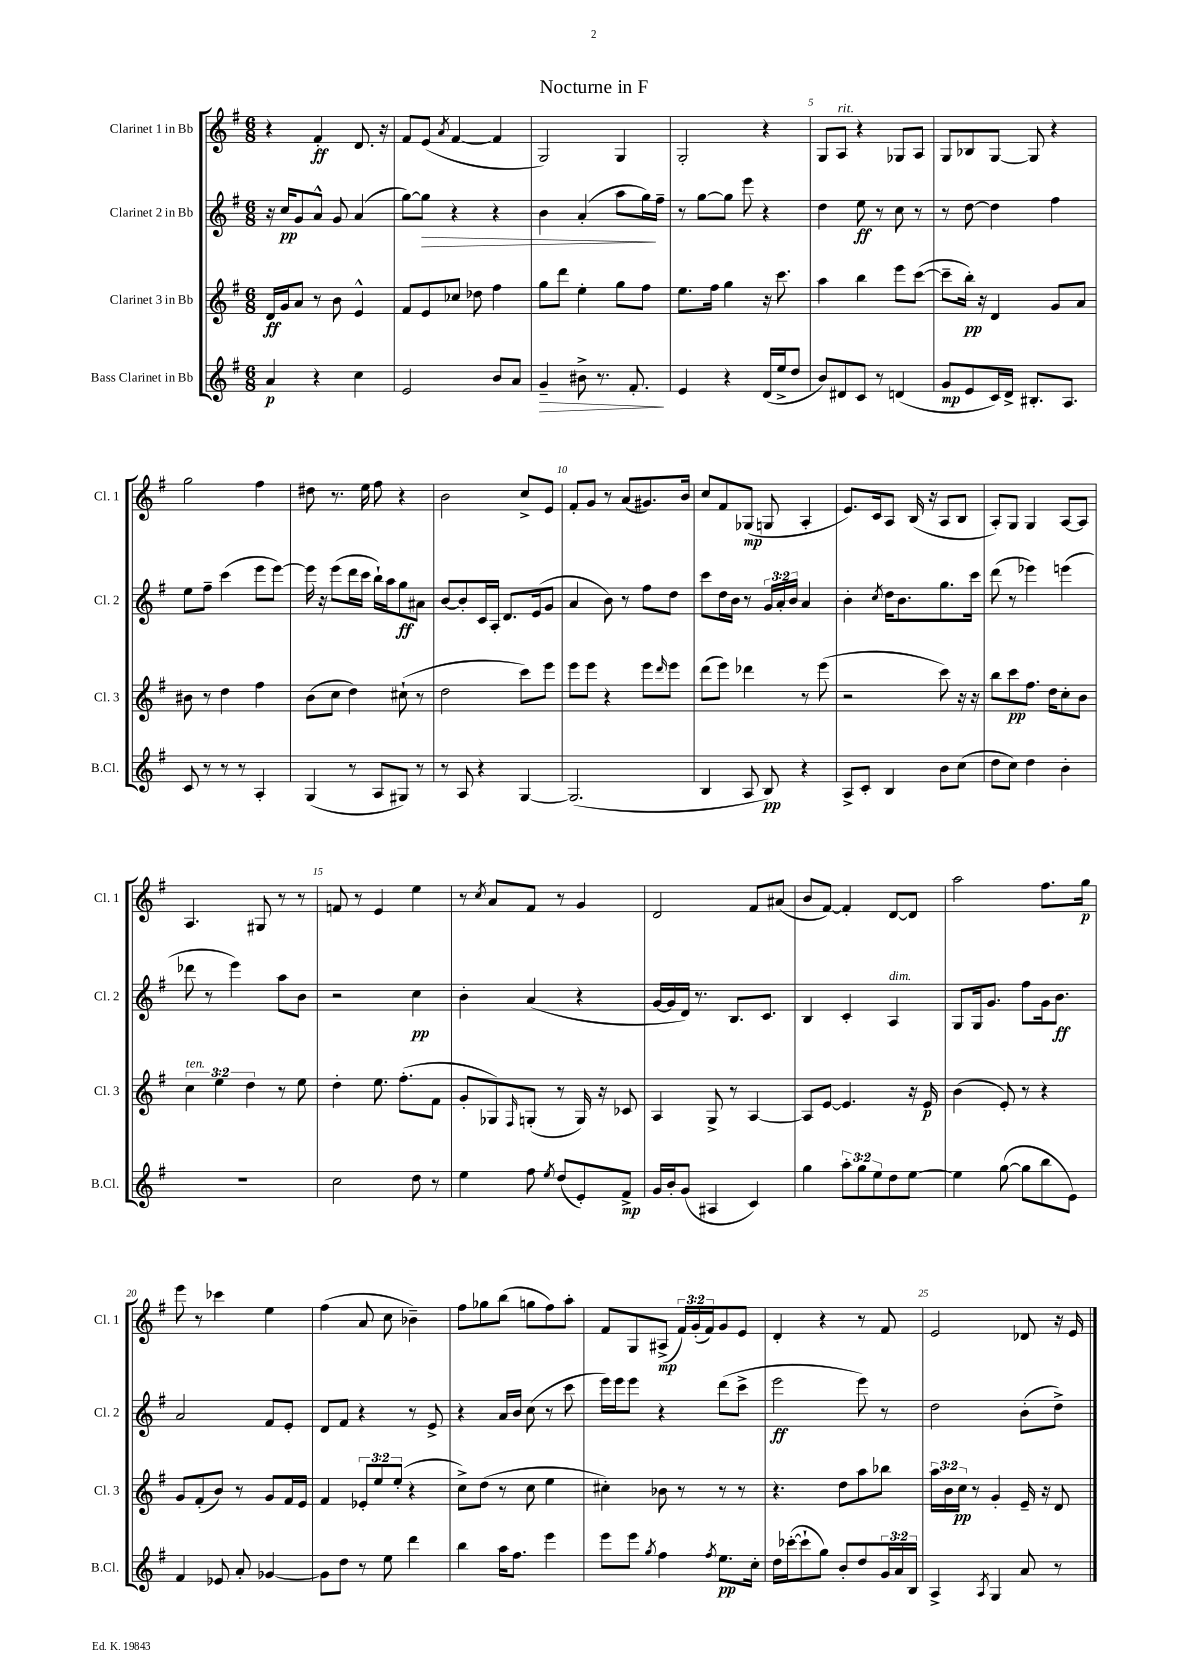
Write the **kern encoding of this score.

**kern	**dynam	**kern	**dynam	**kern	**dynam	**kern	**dynam
*part4	*part4	*part3	*part3	*part2	*part2	*part1	*part1
*staff4	*staff4	*staff3	*staff3	*staff2	*staff2	*staff1	*staff1
*I"Bass Clarinet in Bb	*	*I"Clarinet 3 in Bb	*	*I"Clarinet 2 in Bb	*	*I"Clarinet 1 in Bb	*
*I'B.Cl.	*	*I'Cl. 3	*	*I'Cl. 2	*	*I'Cl. 1	*
*clefG2	*	*clefG2	*	*clefG2	*	*clefG2	*
*k[f#]	*	*k[f#]	*	*k[f#]	*	*k[f#]	*
*M6/8	*	*M6/8	*	*M6/8	*	*M6/8	*
=1	=1	=1	=1	=1	=1	=1	=1
4a/	p	16d/LL	ff	16r	.	4r	.
.	.	16g/J	.	16cc/KL	pp	.	.
.	.	8a/J	.	8g/	.	.	.
4r	.	8r	.	8a^^/J	.	4f#'/	ff
.	.	8b\	.	8g/	.	.	.
4cc\	.	4e^^/	.	(4a/	.	8.d/	.
.	.	.	.	.	.	16r	.
=2	=2	=2	=2	=2	=2	=2	=2
2e/	.	8f#/L	.	[8gg\L)	.	8f#/L	.
!	!	!	!	!	!LO:HP:b	!	!
.	.	8e/	.	8gg\J]	>	(8e/J	.
.	.	.	.	.	.	8qa/	.
.	.	8cc-X/J	.	4r	.	[4f#/	.
.	.	8dd-X\	.	.	.	.	.
8b/L	.	4ff#\	.	4r	.	4f#/]	.
8a/J	.	.	.	.	.	.	.
=3	=3	=3	=3	=3	=3	=3	=3
!	!LO:HP:b	!	!	!	!	!	!
4g~/	>	8gg\L	.	4b\	.	2G/)	.
.	.	8ddd\J	.	.	.	.	.
8b#X^\	.	4ee'\	.	(4a'/	.	.	.
8.r	.	.	.	.	.	.	.
.	.	8gg\L	.	8aa\L	.	4G/	.
8.f#'/	.	.	.	.	.	.	.
.	.	8ff#\J	.	16gg\L)	.	.	.
.	.	.	.	16ff#~\JJ	]	.	.
.	]	.	.	.	.	.	.
=4	=4	=4	=4	=4	=4	=4	=4
4e/	.	8.ee\L	.	8r	.	2G'/	.
.	.	.	.	[8gg\L	.	.	.
.	.	16ff#\Jk	.	.	.	.	.
4r	.	4gg\	.	8gg\J]	.	.	.
.	.	.	.	8eee\	.	.	.
(16d/LL	.	16r	.	4r	.	4r	.
16ee^/J	.	8.ccc\	.	.	.	.	.
8dd/J	.	.	.	.	.	.	.
=5	=5	=5	=5	=5	=5	=5	=5
8b/L)	.	4aa\	.	4dd\	.	8G/L	.
!	!	!	!	!	!	!LO:TX:a:i:t=rit.	!
8d#X/	.	.	.	.	.	8A/J	.
8c/J	.	4bb\	.	8ee\	ff	4r	.
8r	.	.	.	8r	.	.	.
(4dn/	.	8eee\L	.	8cc\	.	8G-X/L	.
.	.	([8ccc\J	.	8r	.	8A/J	.
=6	=6	=6	=6	=6	=6	=6	=6
8g/L	mp	8ccc~\L]	.	8r	.	8G/L	.
8e/	.	16bb'\Jk)	pp	[8dd\	.	8B-X/	.
.	.	16r	.	.	.	.	.
16c/L)	.	4d/	.	4dd\]	.	[8G/J	.
16d^/JJ	.	.	.	.	.	.	.
8.B#X'/L	.	.	.	.	.	8G/]	.
.	.	8g/L	.	4ff#\	.	4r	.
8.A/J	.	.	.	.	.	.	.
.	.	8a/J	.	.	.	.	.
!!LO:LB:g=z
=7	=7	=7	=7	=7	=7	=7	=7
8c/	.	8b#X\	.	8ee\L	.	2gg\	.
8r	.	8r	.	8ff#~\J	.	.	.
8r	.	4dd\	.	(4ccc\	.	.	.
8r	.	.	.	.	.	.	.
4A'/	.	4ff#\	.	8eee\L	.	4ff#\	.
.	.	.	.	[8eee\J)	.	.	.
=8	=8	=8	=8	=8	=8	=8	=8
(4G/	.	(8b\L	.	16eee\]	.	8dd#X\	.
.	.	.	.	16r	.	.	.
.	.	8cc\J	.	(8eee\L	.	8.r	.
8r	.	4dd\)	.	16ddd\L	.	.	.
.	.	.	.	16ccc\JJ	.	16ee\	.
8A/L	.	.	.	16bb`\LL)	.	8ff#\	.
.	.	.	.	16aa\J	.	.	.
8G#X/J)	.	(8cc#X`\	.	8gg\	ff	4r	.
8r	.	8r	.	8a#X\J	.	.	.
=9	=9	=9	=9	=9	=9	=9	=9
8r	.	2dd\	.	[8b/L	.	2b\	.
8A/	.	.	.	8b'/]	.	.	.
4r	.	.	.	16c/L	.	.	.
.	.	.	.	16A'/JJ	.	.	.
.	.	.	.	8.d/L	.	.	.
[4G/	.	8ccc\L)	.	.	.	8cc^/L	.
.	.	.	.	(16e/k	.	.	.
.	.	8eee\J	.	8g/J	.	8e/J	.
=10	=10	=10	=10	=10	=10	=10	=10
(2.G/]	.	8eee\L	.	4a/	.	8f#'/L	.
.	.	8eee\J	.	.	.	8g/J	.
.	.	4r	.	8b\)	.	8r	.
.	.	.	.	8r	.	(8a/L	.
.	.	8eee\L	.	8ff#\L	.	8.g#X/)	.
.	.	16qqddd/	.	.	.	.	.
.	.	8eee\J	.	8dd\J	.	.	.
.	.	.	.	.	.	16b/Jk	.
=11	=11	=11	=11	=11	=11	=11	=11
4B/	.	(8ddd\L	.	8ccc\L	.	8cc/L	.
.	.	8eee\J)	.	16dd\L	.	8f#/	.
.	.	.	.	16b\JJ	.	.	.
8A/	.	4ddd-X\	.	8r	.	(8G-X/J	mp
8B/)	pp	.	.	24g/LL	.	8Gn/	.
.	.	.	.	24a'/	.	.	.
.	.	.	.	24b/JJ	.	.	.
4r	.	8r	.	4a/	.	4A'/	.
.	.	(8eee\	.	.	.	.	.
=12	=12	=12	=12	=12	=12	=12	=12
8A^/L	.	2r	.	4b'\	.	8.e/L)	.
8c'/J	.	.	.	.	.	.	.
.	.	.	.	.	.	16c/k	.
.	.	.	.	8qcc/	.	.	.
4B/	.	.	.	16dd\KL	.	8A/J	.
.	.	.	.	8.b\	.	.	.
.	.	.	.	.	.	(16B/	.
.	.	.	.	.	.	16r	.
8b\L	.	8ccc\)	.	8.gg\	.	8A/L	.
(8cc\J	.	16r	.	.	.	8B/J	.
.	.	16r	.	16ccc\Jk	.	.	.
=13	=13	=13	=13	=13	=13	=13	=13
8dd\L	.	8bb\L	.	(8ddd\	.	8A'/L)	.
8cc\J)	.	8ccc\	pp	8r	.	8G/J	.
4dd\	.	8.ff#\J	.	4eee-X\)	.	4G/	.
.	.	16dd\KL	.	.	.	.	.
4b'\	.	8cc'\	.	(4eeen\	.	[8A/L	.
.	.	8b\J	.	.	.	8A/J]	.
!!LO:LB:g=z
=14	=14	=14	=14	=14	=14	=14	=14
!	!	!LO:TX:a:i:t=ten.	!	!	!	!	!
2.r	.	6cc\	.	8ddd-X\	.	4.A/	.
.	.	.	.	8r	.	.	.
.	.	6ee\	.	.	.	.	.
.	.	.	.	4eee\)	.	.	.
.	.	6dd\	.	.	.	.	.
.	.	.	.	.	.	8G#X/	.
.	.	8r	.	8aa\L	.	8r	.
.	.	8ee\	.	8b\J	.	8r	.
=15	=15	=15	=15	=15	=15	=15	=15
2cc\	.	4dd'\	.	2r	.	8fn/	.
.	.	.	.	.	.	8r	.
.	.	8.ee\	.	.	.	4e/	.
.	.	(8.ff#'\L	.	.	.	.	.
8dd\	.	.	.	4cc\	pp	4ee\	.
8r	.	8f#\J	.	.	.	.	.
=16	=16	=16	=16	=16	=16	=16	=16
4ee\	.	8g'/L	.	4b'\	.	8r	.
.	.	.	.	.	.	8qcc/	.
.	.	8G-X/)	.	.	.	8a/L	.
.	.	16qqF#/	.	.	.	.	.
8ff#\	.	(8Gn'/J	.	(4a/	.	8f#/J	.
8qee/	.	.	.	.	.	.	.
(8dd/L	.	8r	.	.	.	8r	.
8e'/)	.	16G/)	.	4r	.	4g/	.
.	.	16r	.	.	.	.	.
8f#^/J	mp	8c-X/	.	.	.	.	.
=17	=17	=17	=17	=17	=17	=17	=17
16g/LL	.	4A/	.	[16g/LL	.	2d/	.
16b'/J	.	.	.	16g/]	.	.	.
(8g/J	.	.	.	16d/JJ)	.	.	.
.	.	.	.	8.r	.	.	.
4A#X/	.	8G^/	.	.	.	.	.
.	.	8r	.	8.B/L	.	.	.
4c/)	.	[4A/	.	.	.	8f#/L	.
.	.	.	.	8.c/J	.	.	.
.	.	.	.	.	.	(8a#X/J	.
=18	=18	=18	=18	=18	=18	=18	=18
4gg\	.	8A/L]	.	4B/	.	8b/L	.
.	.	[8e/J	.	.	.	[8f#/J)	.
12aa'\L	.	4.e/]	.	4c'/	.	4f#'/]	.
12gg\	.	.	.	.	.	.	.
12ee\	.	.	.	.	.	.	.
!	!	!	!	!LO:TX:a:i:t=dim.	!	!	!
8dd\	.	.	.	4A/	.	[8d/L	.
[8ee\J	.	16r	.	.	.	8d/J]	.
.	.	16e/	p	.	.	.	.
=19	=19	=19	=19	=19	=19	=19	=19
4ee\]	.	(4b\	.	8G/L	.	2aa\	.
.	.	.	.	16G/k	.	.	.
.	.	.	.	8.g/J	.	.	.
([8gg\	.	8e'/)	.	.	.	.	.
8gg\L]	.	8r	.	8ff#\L	.	.	.
8bb\	.	4r	.	16g\k	.	8.ff#\L	.
.	.	.	.	8.b\J	ff	.	.
8e\J)	.	.	.	.	.	.	.
.	.	.	.	.	.	16gg\Jk	p
!!LO:LB:g=z
=20	=20	=20	=20	=20	=20	=20	=20
4f#/	.	8g/L	.	2a/	.	8eee\	.
.	.	(8f#'/	.	.	.	8r	.
8e-X/	.	8b/J)	.	.	.	4ccc-X\	.
8a'/	.	8r	.	.	.	.	.
[4g-X/	.	8g/L	.	8f#/L	.	4ee\	.
.	.	16f#/L	.	8e'/J	.	.	.
.	.	16e/JJ	.	.	.	.	.
=21	=21	=21	=21	=21	=21	=21	=21
8g-\L]	.	4f#/	.	8d/L	.	(4ff#\	.
8dd\J	.	.	.	8f#/J	.	.	.
8r	.	12e-X'/L	.	4r	.	8a/	.
.	.	12ee/	.	.	.	.	.
8ee\	.	.	.	.	.	8cc\	.
.	.	(12ee'/J	.	.	.	.	.
4ddd\	.	4r	.	8r	.	4b-X~\)	.
.	.	.	.	8e^/	.	.	.
=22	=22	=22	=22	=22	=22	=22	=22
4bb\	.	8cc^\L)	.	4r	.	8ff#\L	.
.	.	(8dd\J	.	.	.	8gg-X\	.
16aa\KL	.	8r	.	16a/LL	.	(8bb\J	.
8.ff#\J	.	.	.	16b/JJ	.	.	.
.	.	8cc\	.	(8cc\	.	8ggn\L	.
4eee\	.	4ee\	.	8r	.	8ff#\)	.
.	.	.	.	8ccc\	.	8aa'\J	.
=23	=23	=23	=23	=23	=23	=23	=23
8eee\L	.	4cc#X'\)	.	16eee\LL)	.	8f#/L	.
.	.	.	.	16eee\J	.	.	.
8eee\J	.	.	.	8eee\J	.	8G/	.
8qgg/	.	.	.	.	.	.	.
4ff#\	.	8b-X\	.	4r	.	(8A#X^/J	mp
.	.	8r	.	.	.	24f#/LL)	.
.	.	.	.	.	.	(24g'/	.
.	.	.	.	.	.	24f#/J)	.
8qff#/	.	.	.	.	.	.	.
8.ee\L	pp	8r	.	(8ddd\L	.	8g/	.
.	.	8r	.	8ccc^\J	.	8e/J	.
16cc'\Jk	.	.	.	.	.	.	.
=24	=24	=24	=24	=24	=24	=24	=24
16dd\LL	.	4.r	.	2eee\	ff	4d'/	.
([16ccc-X'\J	.	.	.	.	.	.	.
8ccc-`\]	.	.	.	.	.	.	.
8gg\J)	.	.	.	.	.	4r	.
8b'/L	.	8dd\L	.	.	.	.	.
8dd/	.	8aa\	.	8eee\)	.	8r	.
24g/L	.	8bb-X\J	.	8r	.	8f#/	.
24a/	.	.	.	.	.	.	.
24B/JJ	.	.	.	.	.	.	.
=25	=25	=25	=25	=25	=25	=25	=25
4A^/	.	24aa\LL	.	2dd\	.	2e/	.
.	.	24b\	.	.	.	.	.
.	.	24cc\JJ	pp	.	.	.	.
.	.	8r	.	.	.	.	.
8qA/	.	.	.	.	.	.	.
4G/	.	4g'/	.	.	.	.	.
8a/	.	16e~/	.	(8b'\L	.	8d-X/	.
.	.	16r	.	.	.	.	.
8r	.	8d/	.	8dd^\J)	.	16r	.
.	.	.	.	.	.	16e/	.
==	==	==	==	==	==	==	==
*-	*-	*-	*-	*-	*-	*-	*-
